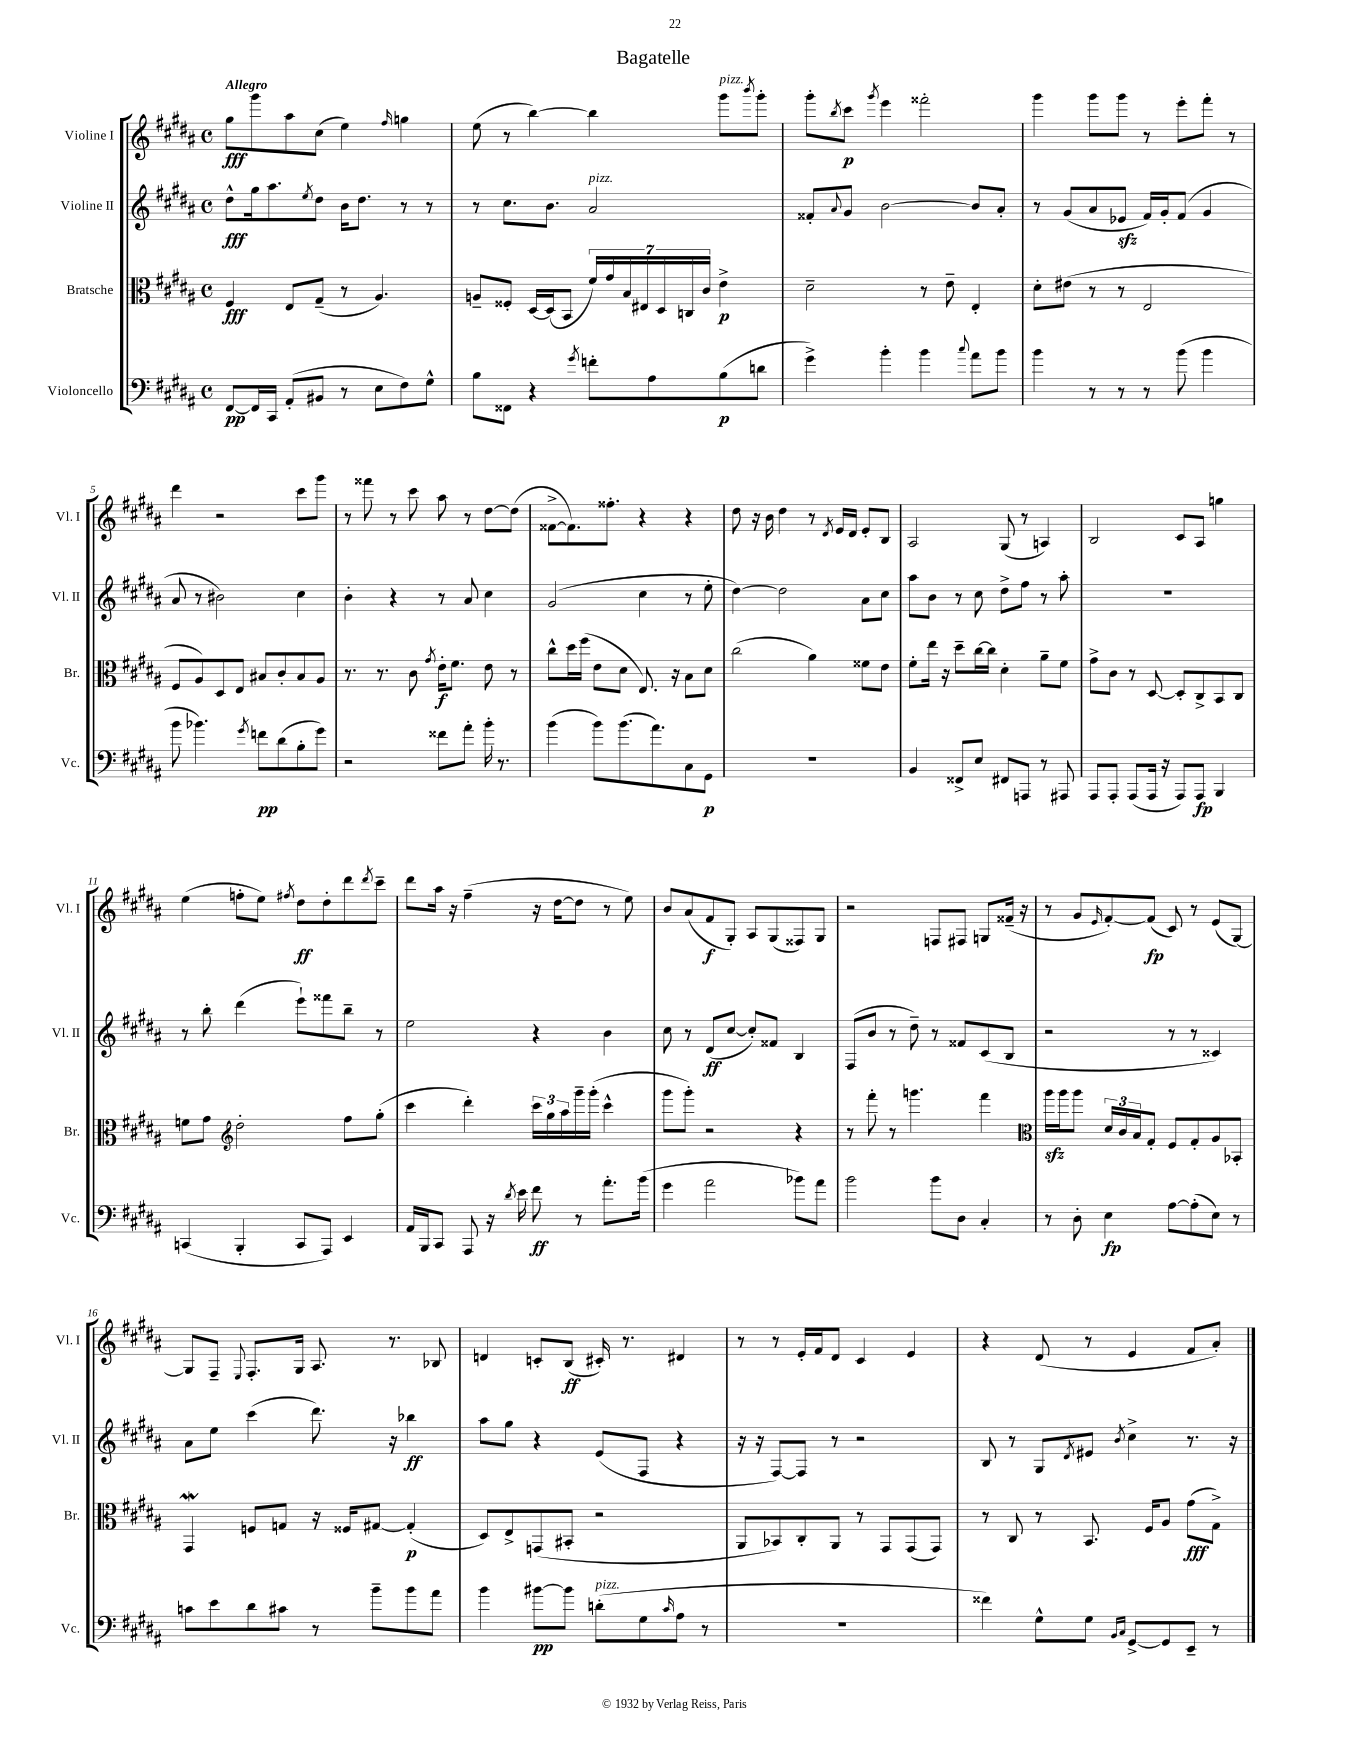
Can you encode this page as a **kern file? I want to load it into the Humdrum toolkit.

**kern	**kern	**kern	**kern
*staff4	*staff3	*staff2	*staff1
*clefF4	*clefC3	*clefG2	*clefG2
*k[f#c#g#d#a#]	*k[f#c#g#d#a#]	*k[f#c#g#d#a#]	*k[f#c#g#d#a#]
*M4/4	*M4/4	*M4/4	*M4/4
*met(c)	*met(c)	*met(c)	*met(c)
[8FF#	4F#	8dd#^^	8gg#
16FF#]	.	16gg#	8ggg#
16CC#	.	8.aa#	.
(8AA#'	8E	.	8aa#
.	.	8qee	.
8BB#	(8G#~	8dd#	(8cc#
8r	8r	16b	4ee)
.	.	8.dd#	.
8E	4.A#)	.	.
.	.	.	16qqff#
8F#)	.	8r	4gg
8G#^^	.	8r	.
=	=	=	=
8B	8A~	8r	(8ee
8FF##	8F##'	8.cc#	8r
4r	[16D#	.	[4bb)
.	(16D#]	8.b	.
.	8BB	.	.
8qg#	.	.	.
8f'	28f#)	2a#	4bb]
.	28g#	.	.
.	28B	.	.
.	28E#	.	.
8A#	.	.	.
.	28D#	.	.
.	28C	.	.
.	28c#	.	.
(8B	4e^	.	8ggg#
.	.	.	8qbbb
8d	.	.	8ggg#'
=	=	=	=
4g#^)	2d#~	8f##'	8ggg#'
.	.	8qqa#	8qbb
.	.	8g#	8ccc#
.	.	.	8qggg#
4b'	.	[2b	4eee
4b	8r	.	2fff##'
.	8e~	.	.
8qqcc#	.	.	.
8a#	4E'	8b]	.
8b	.	8a#'	.
=	=	=	=
4b	8d#'	8r	4ggg#
.	(8e#	(8g#	.
8r	8r	8a#	8ggg#
8r	8r	8e-	8ggg#
8r	2E	16f#)	8r
.	.	16g#'	.
(8b	.	(8f#	8eee'
4b	.	4g#	8fff#'
.	.	.	8r
=	=	=	=
8b	8F#	8a#	4ddd#
4.b-)	8A#)	8r	.
.	8D#	2b#)	2r
.	8E	.	.
8qg#	.	.	.
8f	8B#	.	.
(8d#	8c#'	.	.
8B'	8B#	4cc#	8ccc#
8g#)	8A#	.	8ggg#
=	=	=	=
2r	8.r	4b'	8r
.	.	.	8fff##
.	8.r	.	.
.	.	4r	8r
.	8c#	.	8ccc#
.	8qg#	.	.
8f##	16e'	8r	8aa#
.	8.f#	.	.
8a#'	.	8a#	8r
16b'	8e	4cc#	[8dd#
8.r	.	.	.
.	8r	.	(8dd#]
=	=	=	=
(4b	8cc#^^	(2g#	[8f##^
.	16dd#	.	8.f##])
.	(16ff#	.	.
8b)	8e	.	.
.	.	.	8.ff##'
(8.b	8d#	.	.
.	8.E)	4cc#	4r
8.a#)	.	.	.
.	16r	.	.
8C#	8B	8r	4r
8GG#	8d#	8ee'	.
=	=	=	=
1r	(2cc#	[4dd#)	8dd#
.	.	.	16r
.	.	.	16b
.	.	2dd#]	4dd#
.	4a#)	.	8r
.	.	.	8qd#
.	.	.	16e
.	.	.	16d#
.	8f##	8a#	8e'
.	8e	8cc#	8B
=	=	=	=
4BB	8f#'	8aa#	2A#
.	16ee	8b	.
.	16r	.	.
8FF##^	8dd#~	8r	.
8E	[16cc#	8cc#	.
.	16cc#]	.	.
8FF#	4d#'	8dd#^	(8G#
8AAA	.	8ff#	8r
8r	8a#~	8r	4A)
8AAA#	8f#	8aa#'	.
=	=	=	=
8AAA#	8g#^	1r	2B
8AAA#'	8c#	.	.
(8AAA#	8r	.	.
16AAA#	[8D#	.	.
16r	.	.	.
8AAA#)	8D#']	.	8c#
8AAA#	8C#^	.	8A#
4BBB	8BB	.	4gg
.	8C#	.	.
=	=	=	=
(4CC	8f	8r	(4ee
.	8g#	8bb'	.
*	*clefG2	*	*
4BBB'	2dd#'	(4ddd#	8ff'
.	.	.	8ee)
.	.	.	8qff#
8CC	.	8eee`)	8dd#
8AAA#)	.	8fff##	8dd#'
4EE	8ff#	8bb~	8ddd#
.	.	.	8qddd#
.	(8gg#'	8r	8ccc#~
=	=	=	=
16AA#	4ccc#	2ee	8ddd#
16BBB	.	.	.
8CC#	.	.	16aa#
.	.	.	16r
8AAA#	4ddd#')	.	(4ff#~
16r	.	.	.
8qd#	.	.	.
16e	.	.	.
8f#	24ccc#	4r	16r
.	24gg#	.	.
.	.	.	[16dd#
.	24aa#	.	.
8r	16ggg#~	.	8dd#]
.	(16ggg#'	.	.
8.a#'	4ccc#^^	4b	8r
.	.	.	8ee)
(16b	.	.	.
=	=	=	=
4g#	8ggg#	8cc#	8b
.	8ggg#')	8r	(8a#
2a#	2r	(8d#	8f#
.	.	[8cc#	8G#')
.	.	8cc#'])	8A#
.	.	8f##	(8G#
8b-)	4r	4B	8F##)
8a#	.	.	8G#
=	=	=	=
2b	8r	(8F#	2r
.	8fff#'	8b	.
.	8r	8r	.
.	4.ggg	8dd#~)	.
8b	.	8r	8F
8D#	.	8f##	8F#
4C#'	4fff#	(8c#	8G
.	.	8B	(16f##~
.	.	.	16r
=	=	=	=
*	*clefC3	*	*
8r	16aa#	2r	8r
.	16aa#	.	.
8D#'	8aa#	.	8g#
.	.	.	16qqe
4E	24d#	.	[8f#')
.	24c#	.	.
.	24B	.	.
.	8G#'	.	(8f#]
[8A#	8F#	8r	8c#)
(8A#']	8G#'	8r	8r
8E)	8A#	4c##)	(8e
8r	8BB-'	.	[8G#)
=	=	=	=
8c	4GG#	8a#	8G#]
8e	.	8ee	8F#~
.	.	.	8qqE
8d#	8F	(4ccc#	8.F#'
8c#	8G	.	.
.	.	.	16G#
8r	16r	8.ddd#)	8.A#
.	16F##	.	.
8b~	[8G#	.	.
.	.	16r	8.r
8b	(4G#']	4bb-	.
8a#	.	.	8B-
=	=	=	=
4b	8D#)	8aa#	4d
.	8E^	8gg#	.
[8b#	(8GG	4r	8c'
8b#]	8BB#'	.	(8B
(8d'	2r	(8e	16c#')
.	.	.	8.r
8G#	.	8F#	.
16qqc#	.	.	.
8A#	.	4r	4d#
8r	.	.	.
=	=	=	=
1r	8AA#	16r	8r
.	.	16r	.
.	8BB-)	[8F#)	8r
.	8C#'	8F#]	16e'
.	.	.	16f#
.	8AA#	8r	8d#
.	8r	2r	4c#
.	8GG#	.	.
.	(8GG#	.	4e
.	8GG#)	.	.
=	=	=	=
4f##)	8r	8B	4r
.	8C#	8r	.
8G#^^	8r	8G#	(8d#
.	.	8qd#	.
8G#	8.BB	8e#	8r
16qqBB	.	.	.
16qqC#	.	8qb	.
[8GG#^	.	4cc#^	4e
.	16F#	.	.
8GG#]	8A#	.	.
8EE~	(8g#	8.r	8f#
8r	8G#^)	.	8a#')
.	.	16r	.
==	==	==	==
*-	*-	*-	*-
